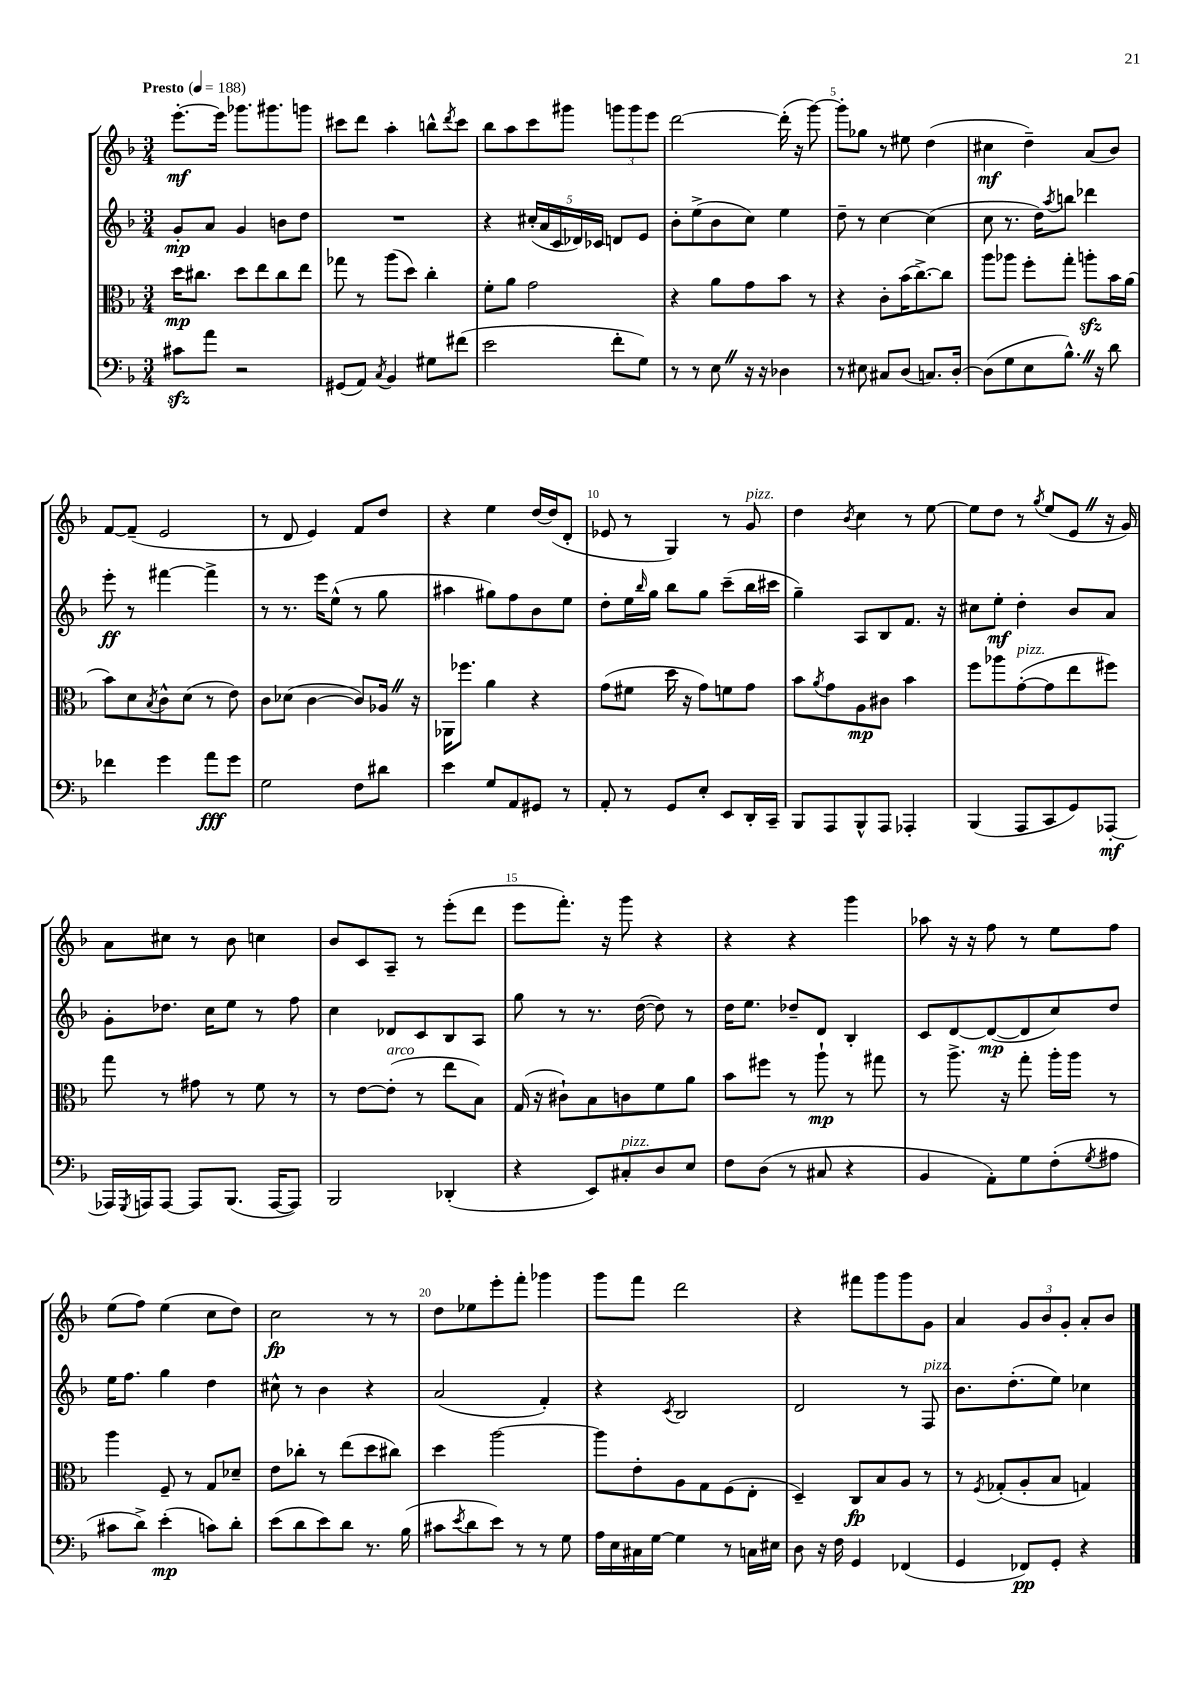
<<
\new StaffGroup <<
\new Staff = "s0" {
    \clef treble \key f \major \numericTimeSignature \time 3/4 \tempo "Presto" 4 = 188
    e'''8.~-.\mf e'''16 ges'''8. gis'''8. g'''8 |
    cis'''8 d'''8 a''4-. b''8-^ \acciaccatura { d'''8 } cis'''8 |
    bes''8 a''8 c'''8 gis'''8 \tuplet 3/2 { g'''8 g'''8 e'''8 } |
    d'''2~ d'''16-.( r16 g'''8~) |
    g'''8-. ges''8 r8 eis''8 d''4( |
    cis''4\mf d''4--) a'8( bes'8) |
    f'8~ f'8--( e'2 |
    r8 d'8 e'4) f'8 d''8 |
    r4 e''4 d''16~ d''16( d'8-. |
    ees'8 r8 g4) r8 g'8^\markup { \italic "pizz." } |
    d''4 \acciaccatura { bes'8 } c''4 r8 e''8~ |
    e''8 d''8 r8 \acciaccatura { g''8 } e''8( e'8 \once \override BreathingSign.text = \markup { \musicglyph "scripts.caesura.straight" } \breathe r16 g'16) |
    a'8 cis''8 r8 bes'8 c''4 |
    bes'8 c'8 a8-- r8 e'''8-.( d'''8 |
    e'''8 f'''8.-.) r16 g'''8 r4 |
    r4 r4 g'''4 |
    aes''8 r16 r16 f''8 r8 e''8 f''8 |
    e''8( f''8) e''4( c''8 d''8) |
    c''2\fp r8 r8 |
    d''8 ees''8 e'''8-. f'''8-. ges'''4 |
    g'''8 f'''8 d'''2 |
    r4 fis'''8 g'''8 g'''8 g'8 |
    a'4 \tuplet 3/2 { g'8 bes'8 g'8-. } a'8-. bes'8 \bar "|." |
}
\new Staff = "s1" {
    \clef treble \key f \major \numericTimeSignature \time 3/4
    g'8-.\mp a'8 g'4 b'8 d''8 |
    R2. |
    r4 \tuplet 5/4 { cis''16-.( a'16 c'16 des'16) ces'16 } d'8 e'8 |
    bes'8-. e''8->( bes'8 c''8) e''4 |
    d''8-- r8 c''4~ c''4( |
    c''8 r8. d''16) \acciaccatura { a''8 } b''8 des'''4 |
    e'''8-.\ff r8 fis'''4~ fis'''4-> |
    r8 r8. e'''16 e''8-^( r8 g''8 |
    ais''4 gis''8) f''8 bes'8 e''8 |
    d''8-. e''16 \grace { bes''16 } g''16 bes''8 g''8 c'''8--( bes''16 cis'''16 |
    g''4--) a8 bes8 f'8. r16 |
    cis''8 e''8-.\mf d''4-. bes'8 a'8 |
    g'8-. des''8. c''16 e''8 r8 f''8 |
    c''4 des'8 c'8 bes8 a8 |
    g''8 r8 r8. d''16~( d''8) r8 |
    d''16 e''8. des''8-- d'8 bes4-. |
    c'8 d'8~ d'8~\mp( d'8 c''8) d''8 |
    e''16 f''8. g''4 d''4 |
    cis''8-^ r8 bes'4 r4 |
    a'2( f'4-.) |
    r4 \acciaccatura { c'8 } bes2 |
    d'2 r8 f8^\markup { \italic "pizz." } |
    bes'8. d''8.-.( e''8) ces''4 \bar "|." |
}
\new Staff = "s2" {
    \clef alto \key f \major \numericTimeSignature \time 3/4
    d''16\mp cis''8. d''8 e''8 cis''8 e''8 |
    ges''8 r8 a''8( d''8) c''4-. |
    f'8-. a'8 g'2 |
    r4 a'8 g'8 bes'8 r8 |
    r4 c'8-. bes'16( c''8.~->) c''8 |
    a''8 aes''8 f''8-. g''8-. a''8-.\sfz bes'16 a'16( |
    bes'8) d'8 \acciaccatura { bes8 } c'8-^ d'8( r8 e'8) |
    c'8 des'8( c'4~ c'8) aes16 \once \override BreathingSign.text = \markup { \musicglyph "scripts.caesura.straight" } \breathe r16 |
    aes,16 fes''8. a'4 r4 |
    g'8( fis'8 d''16 r16 g'8) f'8 g'8 |
    bes'8 \acciaccatura { a'8 } g'8 a8\mp cis'8 bes'4 |
    f''8 aes''8 g'8~-.^\markup { \italic "pizz." }( g'8 e''8 fis''8) |
    g''8 r8 gis'8 r8 f'8 r8 |
    r8 e'8~ e'8-.^\markup { \italic "arco" }( r8 e''8 bes8) |
    g16( r16 cis'8-!) bes8 c'8 f'8 a'8 |
    bes'8 fis''8 r8 a''8-!\mp r8 gis''8 |
    r8 a''8.-> r16 g''8-. a''16-. a''16 r8 |
    a''4 f8-- r8 g8 des'8-- |
    e'8 ces''8-. r8 e''8( d''8 cis''8) |
    d''4 a''2~ |
    a''8 e'8-. a8 g8 f8( e8-. |
    d4--) c8\fp bes8 a8 r8 |
    r8 \acciaccatura { f8 } ges8-.( a8-. bes8 g4) \bar "|." |
}
\new Staff = "s3" {
    \clef bass \key f \major \numericTimeSignature \time 3/4
    cis'8\sfz a'8 r2 |
    gis,8( a,8) \acciaccatura { c8 } bes,4 gis8 fis'8( |
    e'2 f'8-. g8) |
    r8 r8 e8 \once \override BreathingSign.text = \markup { \musicglyph "scripts.caesura.straight" } \breathe r16 r16 des4 |
    r8 eis8 cis8 d8( c8.) d16~-. |
    d8( g8 e8 bes8.-^) \once \override BreathingSign.text = \markup { \musicglyph "scripts.caesura.straight" } \breathe r16 d'8 |
    fes'4 g'4 a'8\fff g'8 |
    g2 f8 dis'8 |
    e'4 g8 a,8 gis,8 r8 |
    a,8-. r8 g,8 e8-. e,8 d,16-. c,16-- |
    bes,,8 a,,8 bes,,8-^ a,,8 aes,,4-. |
    bes,,4( a,,8 c,8 g,8) aes,,8~-.\mf |
    aes,,16 \acciaccatura { g,,8 } a,,16 a,,8~ a,,8 bes,,8.( a,,16~ a,,8) |
    bes,,2 des,4-.( |
    r4 e,8) cis8-.^\markup { \italic "pizz." } d8 e8 |
    f8 d8( r8 cis8 r4 |
    bes,4 a,8-.) g8 f8-.( \acciaccatura { g8 } ais8 |
    cis'8 d'8->) e'4-.\mp( c'8) d'8-. |
    e'8( d'8 e'8) d'8 r8. bes16( |
    cis'8 \acciaccatura { e'8 } d'8 e'8) r8 r8 g8 |
    a16 e16 cis16 g16~ g4 r8 c16 eis16 |
    d8 r16 f16 g,4 fes,4( |
    g,4 fes,8\pp) g,8-. r4 \bar "|." |
}
>>
>>
\layout { \context { \Score \override BarNumber.break-visibility = ##(#f #t #t) barNumberVisibility = #(every-nth-bar-number-visible 5) } }
